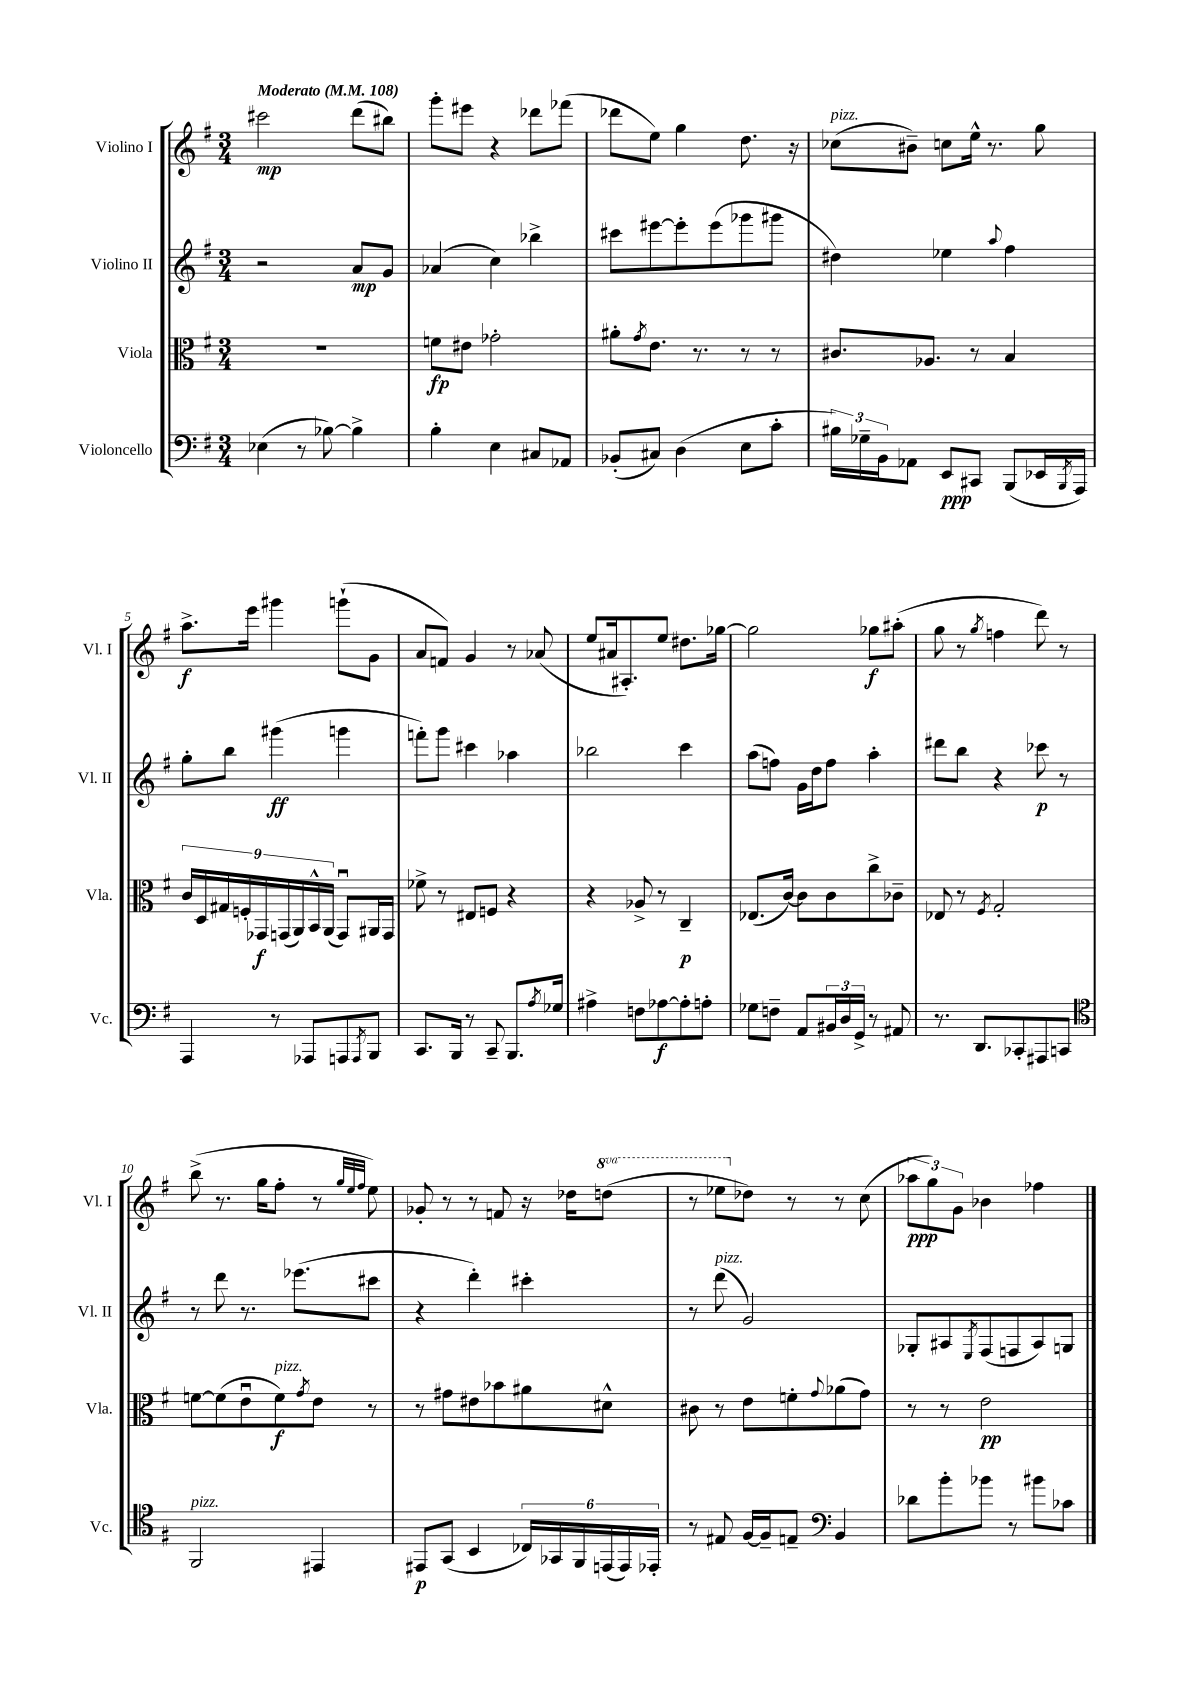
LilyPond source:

<<
\new StaffGroup <<
\new Staff = "s0" \with { instrumentName = "Violino I" shortInstrumentName = "Vl. I" } {
    \clef treble \key g \major \numericTimeSignature \time 3/4 \set Staff.ottavationMarkups = #ottavation-simple-ordinals \tempo "Moderato" 4 = 108
    cis'''2\mp d'''8( bis''8) |
    g'''8-. eis'''8 r4 des'''8 fes'''8( |
    des'''8 e''8) g''4 d''8. r16 |
    ces''8^\markup { \italic "pizz." }( bis'8--) c''8 e''16-^ r8. g''8 |
    a''8.->\f e'''16 gis'''4 g'''8-!( g'8 |
    a'8 f'8) g'4 r8 aes'8( |
    e''8 ais'16 ais8.-.) e''8 dis''8. ges''16~ |
    ges''2 ges''8\f ais''8-.( |
    g''8 r8 \acciaccatura { g''8 } f''4 d'''8) r8 |
    b''8->( r8. g''16 fis''8-. r8 \grace { g''32 e''32 fis''32 } e''8) |
    ges'8-. r8 r8 f'8 r16 des''16 \ottava #1 d'''!8( |
    r8 ees'''8 \ottava #0 des''8) r8 r8 c''8( |
    \tuplet 3/2 { aes''8\ppp g''8) g'8 } bes'4 fes''4 \bar "|." |
}
\new Staff = "s1" \with { instrumentName = "Violino II" shortInstrumentName = "Vl. II" } {
    \clef treble \key g \major \numericTimeSignature \time 3/4
    r2 a'8\mp g'8 |
    aes'4( c''4) bes''4-> |
    cis'''8 eis'''8~ eis'''8-. eis'''8( ges'''8 gis'''8 |
    dis''4) ees''4 \appoggiatura { a''8 } fis''4 |
    g''8-. b''8 gis'''4\ff( g'''4 |
    f'''8-.) g'''8 cis'''4 aes''4 |
    bes''2 c'''4 |
    a''8( f''8) g'16 d''16 f''8 a''4-. |
    dis'''8 b''8 r4 ces'''8\p r8 |
    r8 d'''8 r8. ees'''8.( cis'''8 |
    r4 d'''4-.) cis'''4-. |
    r8 d'''8^\markup { \italic "pizz." }( g'2) |
    ges8-. ais8 \acciaccatura { e8 } fis8( f8 ais8) g8 \bar "|." |
}
\new Staff = "s2" \with { instrumentName = "Viola" shortInstrumentName = "Vla." } {
    \clef alto \key g \major \numericTimeSignature \time 3/4
    R2. |
    f'8\fp eis'8 ges'2-. |
    ais'8-. \acciaccatura { g'8 } e'8. r8. r8 r8 |
    cis'8. aes8. r8 b4 |
    \tuplet 9/8 { c'16 d16 gis16 f16-. ges,16\f g,16( a,16) b,16-^ a,16( } g,8\downbow) ais,16 g,16 |
    fes'8-> r8 eis8 f8 r4 |
    r4 aes8-> r8 c4--\p |
    ees8.( c'16~) c'8 c'8 c''8-> ces'8-- |
    ees8 r8 \acciaccatura { fis8 } g2-. |
    f'8~ f'8( e'8\downbow f'8\f^\markup { \italic "pizz." }) \acciaccatura { g'8 } e'8 r8 |
    r8 gis'8 eis'8 bes'8 ais'8 dis'8-^ |
    cis'8 r8 e'8 f'8-. \appoggiatura { g'8 } aes'8( g'8) |
    r8 r8 e'2\pp \bar "|." |
}
\new Staff = "s3" \with { instrumentName = "Violoncello" shortInstrumentName = "Vc." } {
    \clef bass \key g \major \numericTimeSignature \time 3/4
    ees4( r8 bes8~) bes4-> |
    b4-. e4 cis8 aes,8 |
    bes,8-.( cis8) d4( e8 c'8-. |
    \tuplet 3/2 { bis16) ges16-- b,16 } aes,8 e,8\ppp cis,8 b,,8( ees,16 \acciaccatura { b,,8 } a,,16) |
    a,,4 r8 aes,,8 a,,8 \acciaccatura { a,,8 } b,,8 |
    c,8. b,,16 r8 c,8-- b,,8. \acciaccatura { a8 } ges16 |
    ais4-> f8 aes8~\f aes8-. a8-. |
    ges8 f8-- a,8 \tuplet 3/2 { bis,16 d16 g,16-> } r8 ais,8 |
    r8. d,8. ces,8-. ais,,8 c,8 |
    \clef tenor fis,2^\markup { \italic "pizz." } eis,4 |
    eis,8\p g,8( b,4 \tuplet 6/4 { ces16) ges,16 fis,16 e,16( e,16) ees,16-. } |
    r8 eis8 fis16~ fis16-- e8-- \clef bass b,4 |
    des'8 b'8-. bes'8 r8 bis'8 ces'8 \bar "|." |
}
>>
>>
